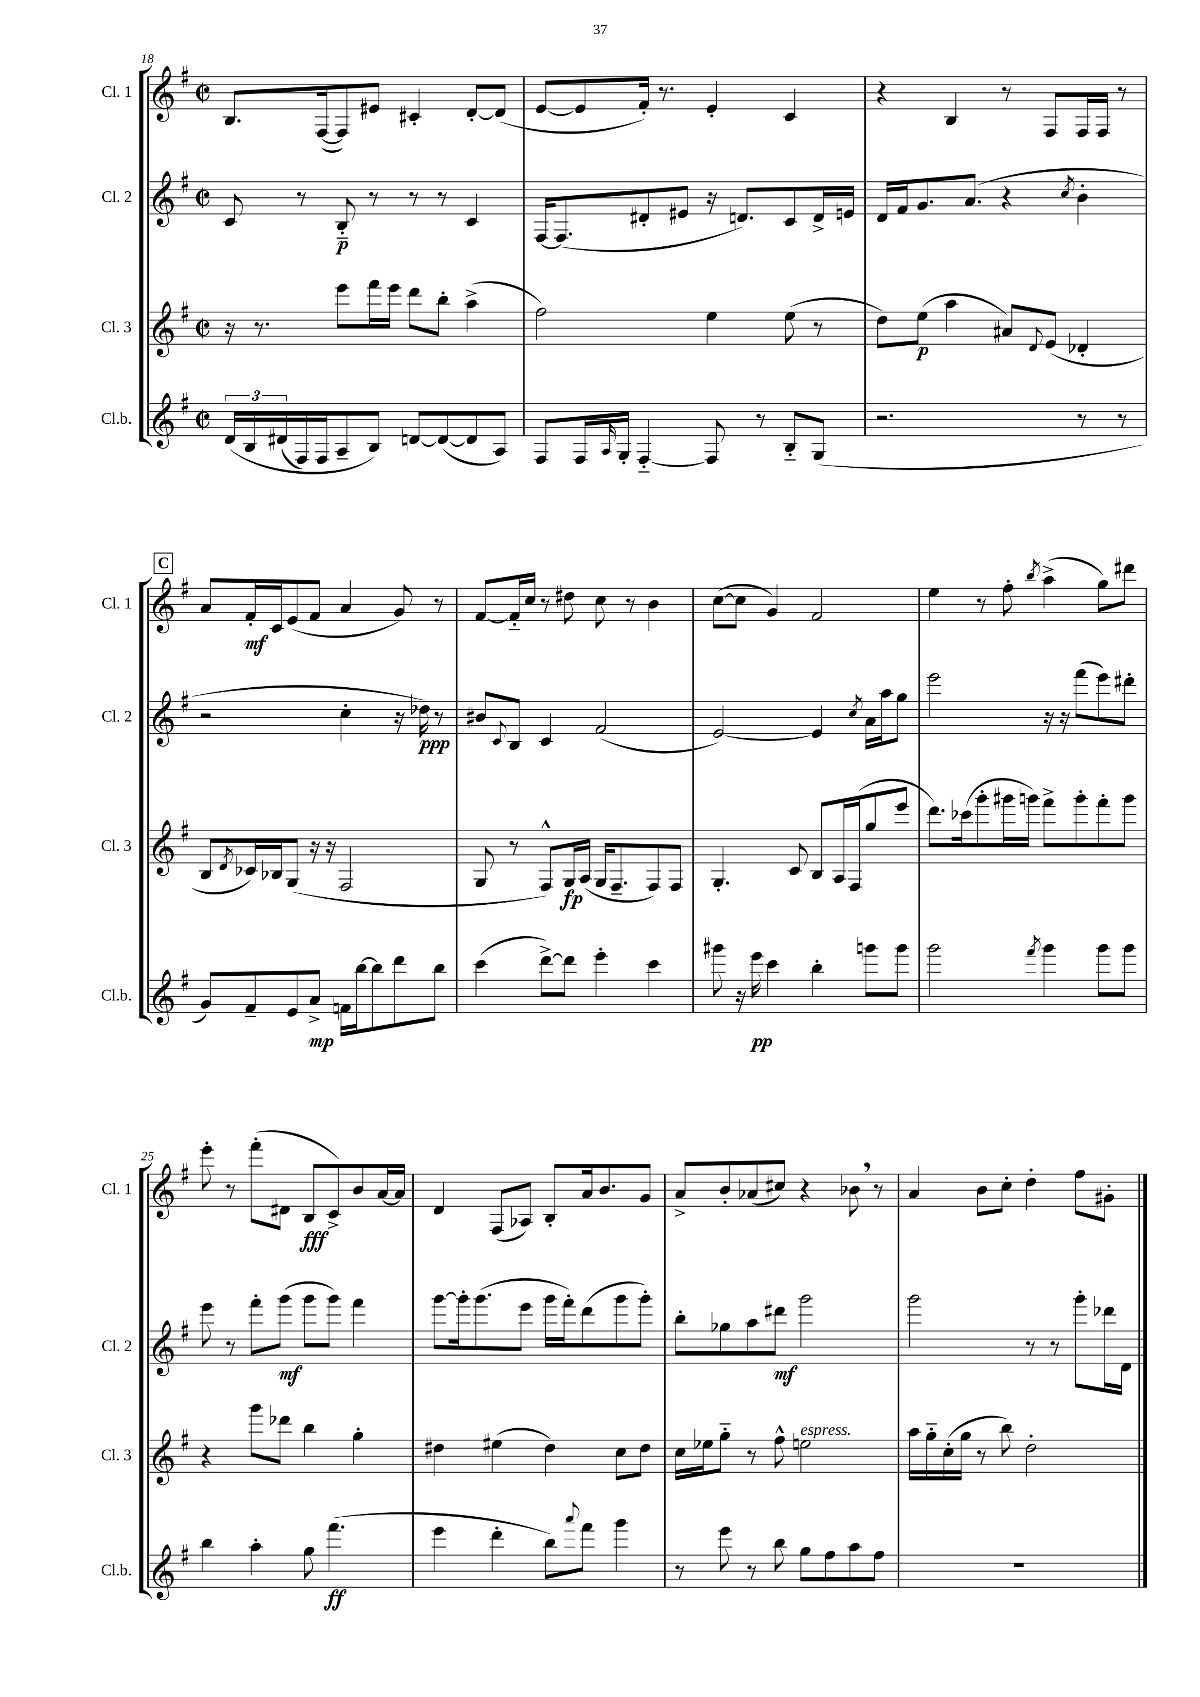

**kern	**kern	**kern	**kern
*staff4	*staff3	*staff2	*staff1
*clefG2	*clefG2	*clefG2	*clefG2
*k[f#]	*k[f#]	*k[f#]	*k[f#]
*M2/2	*M2/2	*M2/2	*M2/2
*met(c|)	*met(c|)	*met(c|)	*met(c|)
&(24d/LL	16r	8c/	8.B/L
24B/	.	.	.
.	8.r	.	.
(24d#/	.	.	.
16F#/)	.	8r	.
16F#/J	.	.	([16F#/k
8A~/	8eee\L	8B'~/	8F#/])
8B/J&)	16fff#\L	8r	8e#/J
.	16eee\JJ	.	.
[8d/L	8ddd\L	8r	4c#'/
(8d/_	8bb'\J	8r	.
8d/]	(4aa^\	4c/	[8d'/L
8A/J)	.	.	(8d/]J
=	=	=	=
8F#/L	2ff#\)	[16F#/LK	[8e/L
.	.	(8.F#/]	.
16F#/L	.	.	8e/]
16qqA/	.	.	.
16G'/JJ	.	.	.
[4F#'~/	.	8d#'/	16f#'/Jk)
.	.	.	8.r
.	.	8e#/J	.
8F#/]	4ee\	16r	4e'/
.	.	8.d/L)	.
8r	.	.	.
8B'~/L	(8ee\	8c/	4c/
(8G/J	8r	16d^/L	.
.	.	16e/JJ	.
=	=	=	=
2.r	8dd\L)	16d/LL	4r
.	.	16f#/J	.
.	(8ee\J	8.g/	.
.	4aa\	.	4B/
.	.	(8.a/J	.
.	8a#/L)	4r	8r
.	8qqd/	.	.
.	(8e/J	.	8F#/L
.	.	8qcc/	.
8r	4d-'/	4b'\	16F#/L
.	.	.	16F#/JJ
8r	.	.	8r
=	=	=	=
8g/L)	8B/L	2r	8a/L
.	8qd/	.	.
8f#~/	16c-/L)	.	16f#'/L
.	16B-/J	.	16c/J
8e/	(8G/J	.	(8e/
8a^/J	16r	.	8f#/J
.	16r	.	.
16f\LL	2F#/	4cc'\	4a/
[16bb\J	.	.	.
8bb\]	.	.	.
8ddd\	.	16r	8g/)
.	.	16dd-\)	.
8bb\J	.	8r	8r
=	=	=	=
(4ccc\	8G/	8b#/L	[8f#/L
.	.	8qqc/	.
.	8r	8B/J	16f#'~/]L
.	.	.	16cc/JJ
[8ddd^\L)	8F#^^/L)	4c/	8r
8ddd\]J	16G/L	.	8dd#\
.	(16A/JJ	.	.
4eee'\	16G/LK	(2f#/	8cc\
.	8.F#~/	.	.
.	.	.	8r
4ccc\	8F#/)	.	4b\
.	8F#/J	.	.
=	=	=	=
8ggg#\	4.G'/	[2e/)	([8cc\L
16r	.	.	8cc\]J
16eee\	.	.	.
4ccc\	.	.	4g/)
.	8c/	.	.
4bb'\	8B/L	4e/]	2f#/
.	16A/L	.	.
.	(16F#/J	.	.
.	.	8qcc/	.
8ggg\L	8gg/	16a\LL	.
.	.	16aa\J	.
8ggg\J	8eee/J	8gg\J	.
=	=	=	=
2ggg\	8.ddd\L)	2eee\	4ee\
.	(16ccc-\k	.	.
.	8ggg'\	.	8r
.	16ggg#\L	.	8ff#'\
.	16ggg\JJ)	.	.
8qfff#/	.	.	8qbb/
4ggg\	8fff#^\L	16r	(4aa^\
.	.	16r	.
.	8ggg'\	(8fff#\L	.
8ggg\L	8fff#'\	8eee\)	8gg\L)
8ggg\J	8ggg\J	8ddd#'\J	8ddd#\J
=	=	=	=
4bb\	4r	8eee\	8eee'\
.	.	8r	8r
4aa'\	8ggg\L	8fff#'\L	(8fff#'\L
.	8ddd-\J	(8ggg\J	8d#\J
8gg\	4bb\	8ggg\L	8B/L
(4.fff#\	.	8ggg\J)	8c^/)
.	4gg'\	4fff#\	8b/
.	.	.	[16a/L
.	.	.	16a/]JJ
=	=	=	=
4eee\	4dd#\	[8ggg\L	4d/
.	.	16ggg'\]k	.
.	.	(8.ggg\	.
4ddd'\	(4ee#\	.	(8F#/L
.	.	8eee\J	8A-/J)
8bb\L)	4dd#\)	16ggg\LL	8B'/L
.	.	16fff#'\J)	.
8qqaaa/	.	.	.
8fff#\J	.	(8ddd\	16a/k
.	.	.	8.b/
4ggg\	8cc\L	8ggg\	.
.	8dd#\J	8ggg'\J)	8g/J
=	=	=	=
8r	16cc\LL	8bb'\L	8a^/L
.	16ee-\J	.	.
8eee\	8gg'~\J	8gg-\	8b'/
8r	8r	8aa\	(8a-/
8bb\	8ff#^^\	8ddd#\J	8cc#/J)
8gg\L	2ee\	2ggg\	4r
8ff#\	.	.	.
8aa\	.	.	8b-\
8ff#\J	.	.	8r
=	=	=	=
1r	16aa\LL	2ggg\	4a/
.	16gg'~\	.	.
.	(16cc'\	.	.
.	16gg\JJ	.	.
.	8r	.	8b\L
.	8bb\)	.	8cc'\J
.	2dd'\	8r	4dd'\
.	.	8r	.
.	.	8ggg'\L	8ff#\L
.	.	16ddd-\L	8g#'\J
.	.	16d\JJ	.
==	==	==	==
*-	*-	*-	*-
